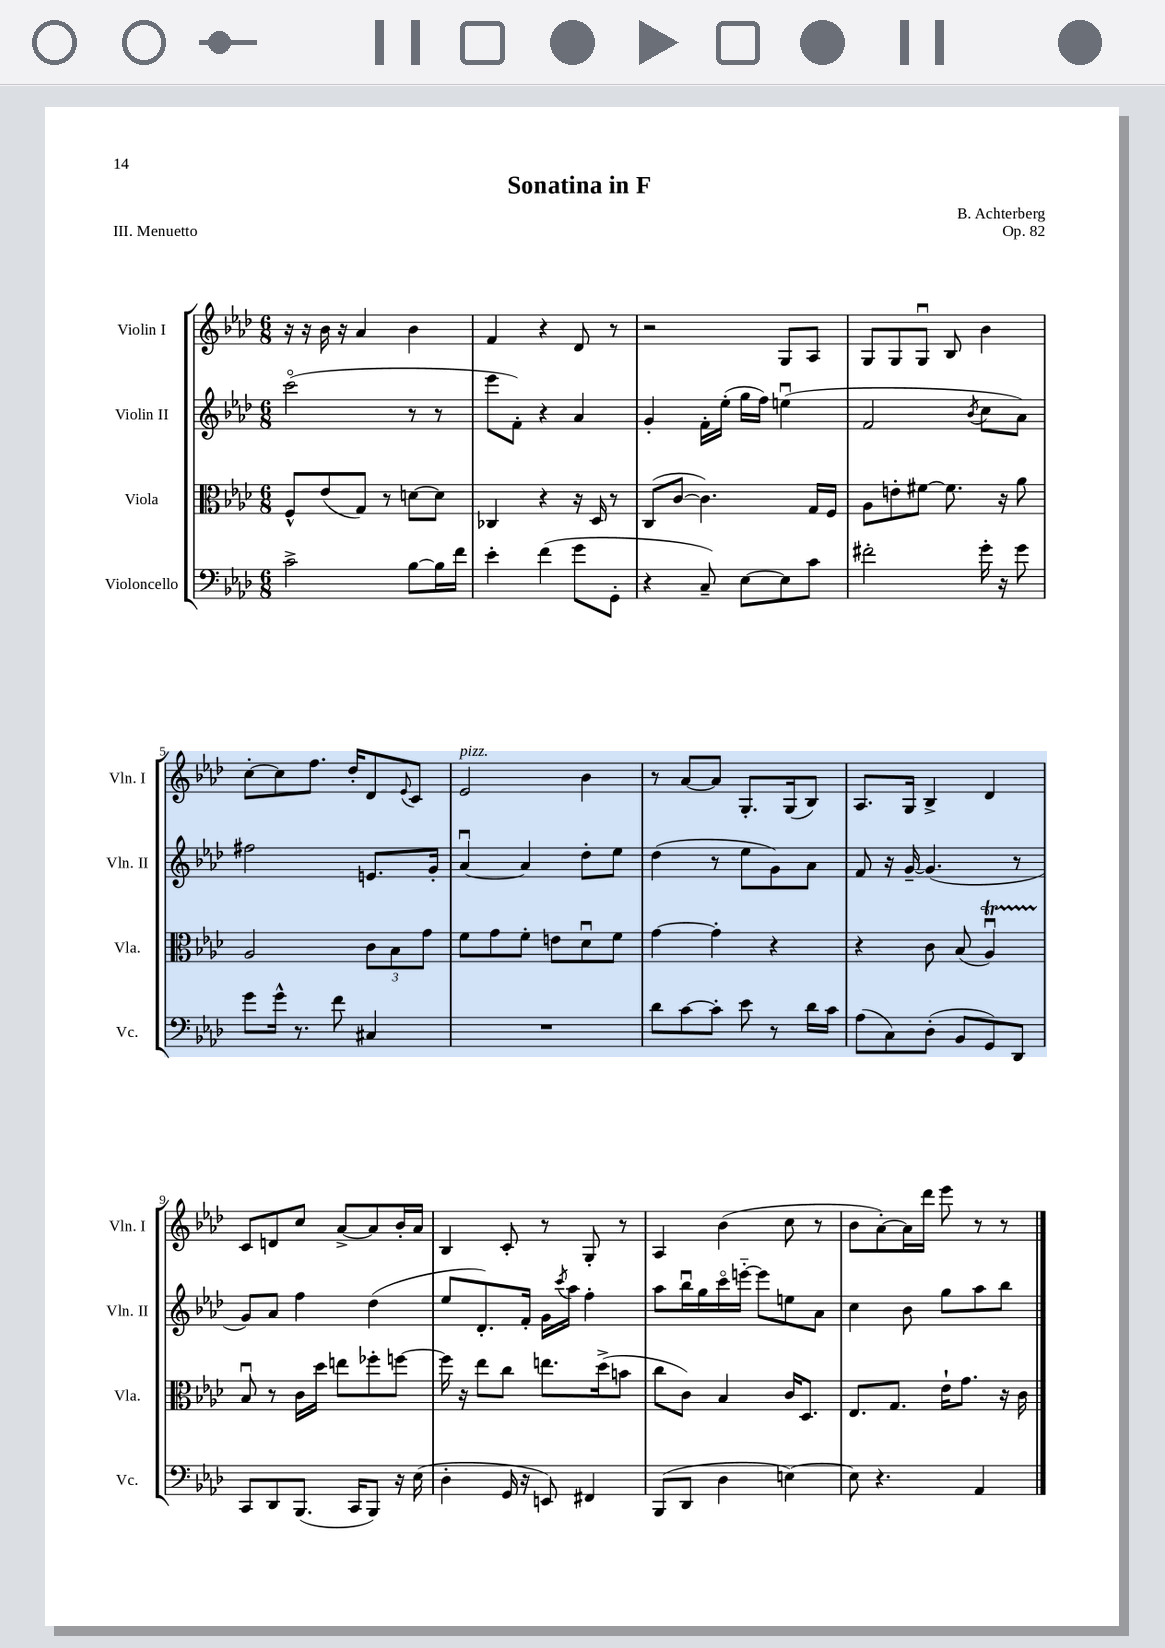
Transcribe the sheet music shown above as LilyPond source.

\header { title = "Sonatina in F" composer = "B. Achterberg" opus = "Op. 82" piece = "III. Menuetto" }
<<
\new StaffGroup <<
\new Staff = "s0" \with { instrumentName = "Violin I" shortInstrumentName = "Vln. I" } {
    \clef treble \key aes \major \numericTimeSignature \time 6/8
    r16 r16 bes'16 r16 aes'4 bes'4 |
    f'4 r4 des'8 r8 |
    r2 g8 aes8 |
    g8 g8 g8\downbow bes8 bes'4 |
    c''8~-. c''8 f''8. des''16-. des'8 \appoggiatura { ees'8 } c'8 |
    ees'2^\markup { \italic "pizz." } bes'4 |
    r8 aes'8~ aes'8 g8.-. g16( bes8) |
    aes8. g16 bes4-> des'4 |
    c'8 d'8 c''8 aes'8~-> aes'8 bes'16-. aes'16 |
    bes4 c'8-. r8 g8-. r8 |
    aes4 bes'4( c''8 r8 |
    bes'8 aes'8~-.) aes'16 des'''16 ees'''8 r8 r8 \bar "|." |
}
\new Staff = "s1" \with { instrumentName = "Violin II" shortInstrumentName = "Vln. II" } {
    \clef treble \key aes \major \numericTimeSignature \time 6/8
    c'''2\flageolet( r8 r8 |
    ees'''8 f'8-.) r4 aes'4 |
    g'4-. f'16-. ees''16-.( g''16 f''16) e''4\downbow( |
    f'2 \acciaccatura { bes'8 } c''8 aes'8) |
    fis''2 e'8. g'16-. |
    aes'4~\downbow aes'4 des''8-. ees''8 |
    des''4( r8 ees''8 g'8) aes'8 |
    f'8 r16 g'16~-- g'4.( r8 |
    g'8) aes'8 f''4 des''4( |
    ees''8 des'8.-.) f'16-. g'16 \acciaccatura { c'''8 } aes''16 f''4-. |
    aes''8 bes''16\downbow g''16 c'''16\flageolet e'''16~-_ e'''8 e''8 aes'8 |
    c''4 bes'8 g''8 aes''8 bes''8 \bar "|." |
}
\new Staff = "s2" \with { instrumentName = "Viola" shortInstrumentName = "Vla." } {
    \clef alto \key aes \major \numericTimeSignature \time 6/8
    f8-^ ees'8( g8) r8 d'8~ d'8 |
    ces4 r4 r16 des16 r8 |
    c8( c'8~ c'4.) g16 f16 |
    aes8 e'8-. fis'8~ fis'8. r16 aes'8 |
    aes2 \tuplet 3/2 { c'8 bes8 g'8 } |
    f'8 g'8 f'8-. e'8 des'8\downbow f'8 |
    g'4~ g'4-. r4 |
    r4 c'8 bes8( aes4\downbow\startTrillSpan) |
    bes8\downbow\stopTrillSpan r8 c'16 des''16 e''8 fes''8-. f''8~ |
    f''16 r16 ees''8 c''8 e''8. des''16->( b'8 |
    c''8 c'8) bes4 c'16 des8. |
    ees8. g8. ees'16-! g'8. r16 c'16 \bar "|." |
}
\new Staff = "s3" \with { instrumentName = "Violoncello" shortInstrumentName = "Vc." } {
    \clef bass \key aes \major \numericTimeSignature \time 6/8
    c'2-> bes8~ bes16 f'16 |
    ees'4-. f'4( g'8 g,8-. |
    r4 c8--) ees8~ ees8 c'8 |
    fis'2-. g'16-. r16 g'8 |
    g'8 g'16-^ r8. f'8 cis4 |
    R2. |
    des'8 c'8~ c'8-. ees'8 r8 des'16 c'16 |
    aes8( c8) des8-.( bes,8 g,8) des,8 |
    c,8 des,8 bes,,8.( c,16 bes,,8) r16 ees16( |
    des4-. g,16 r16 e,8) fis,4 |
    bes,,8( des,8 des4 e4~) |
    e8 r4. aes,4 \bar "|." |
}
>>
>>
